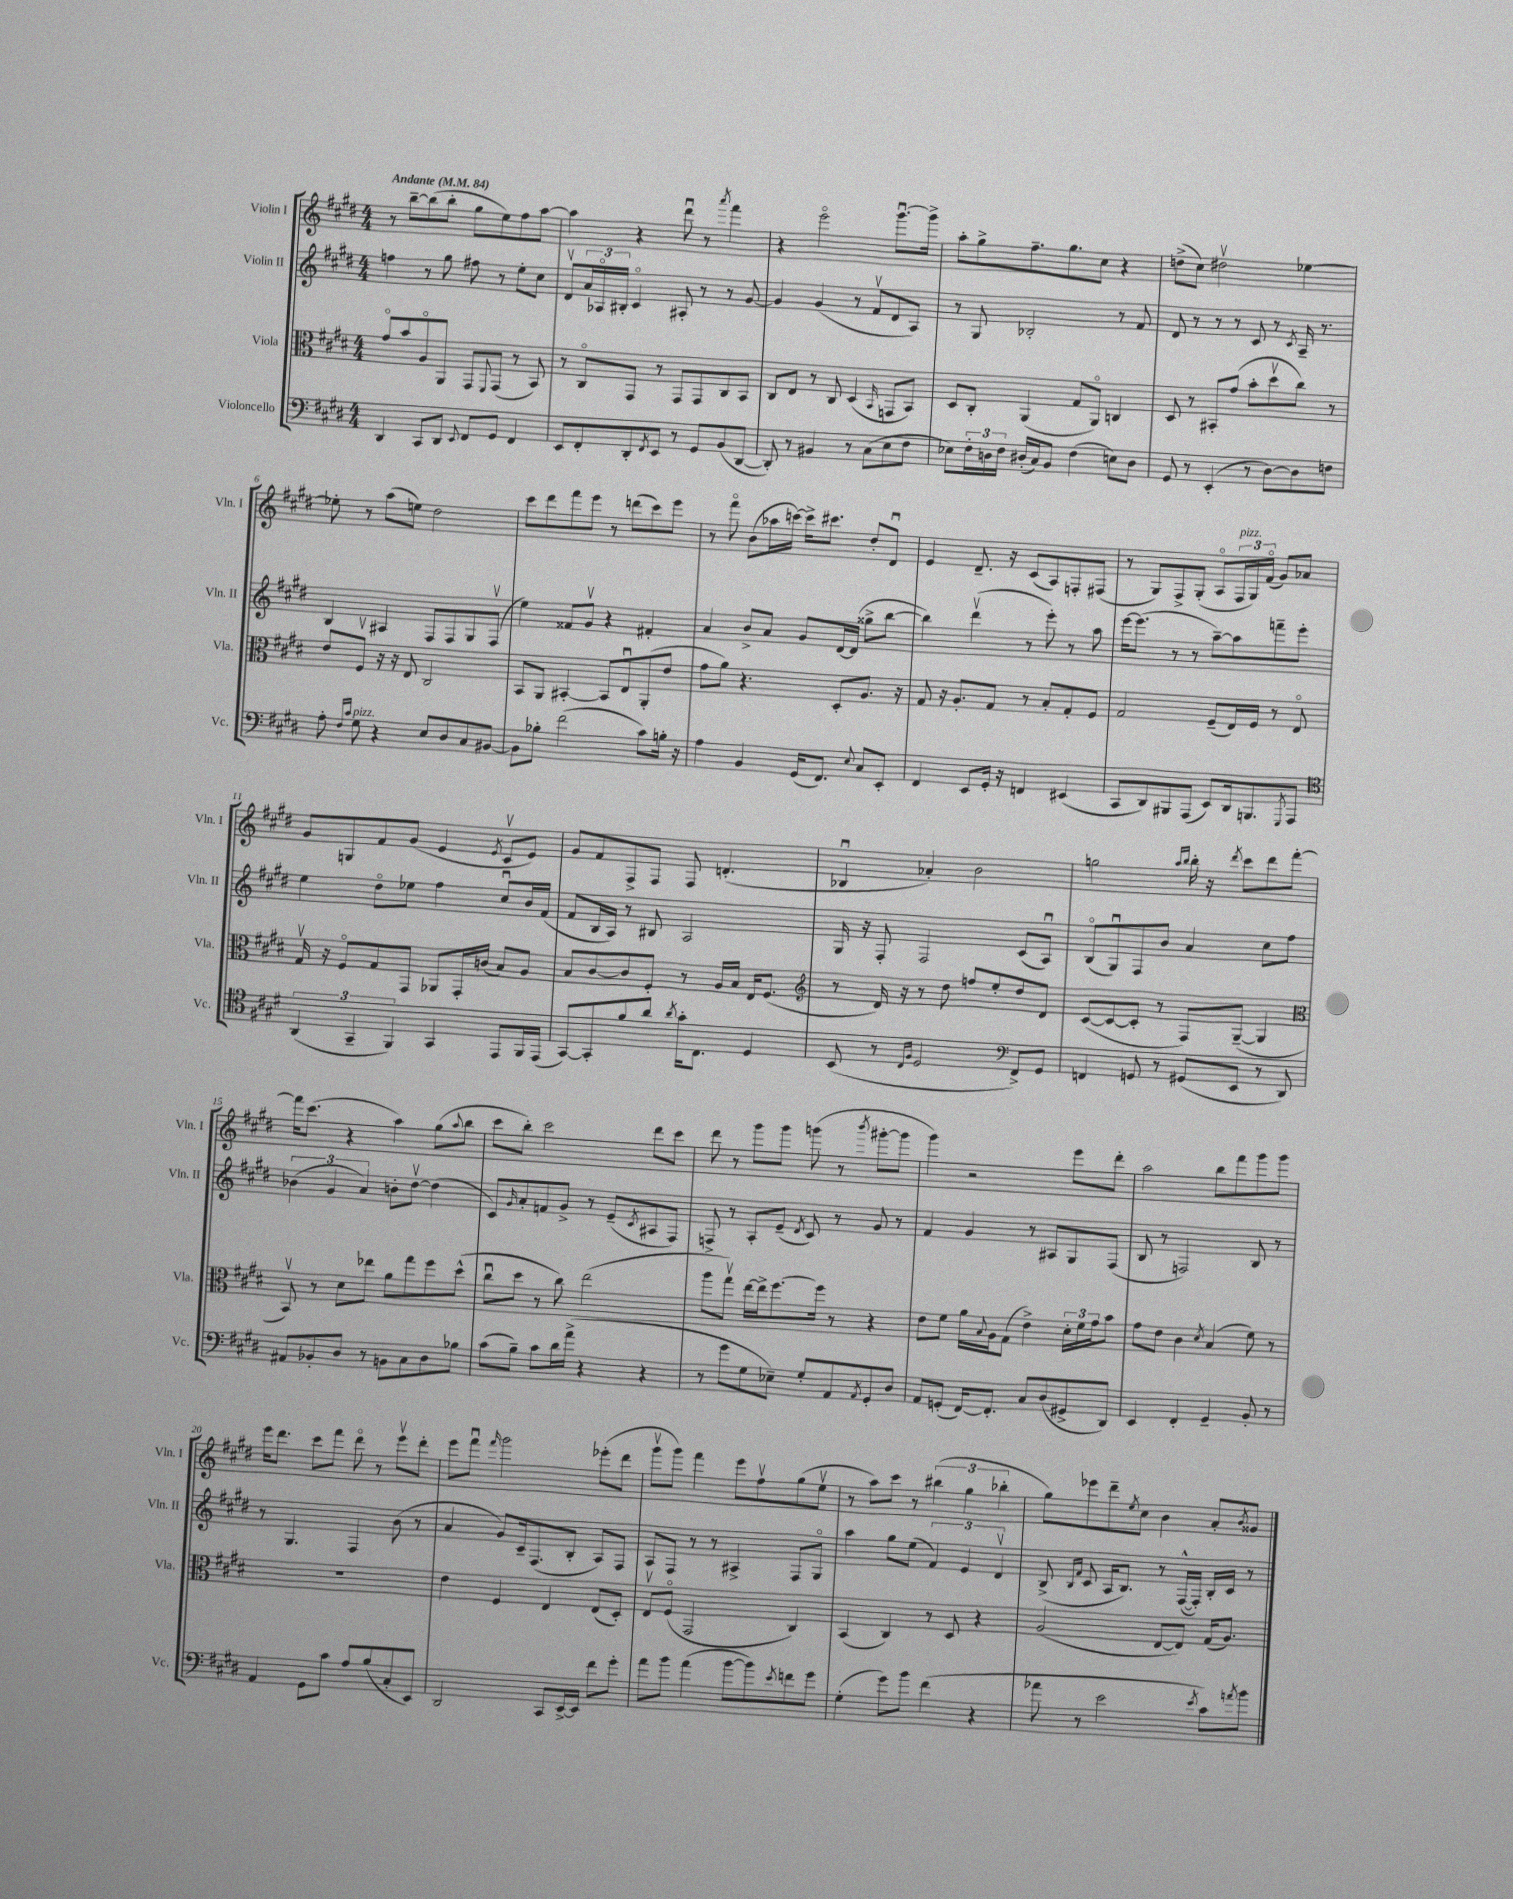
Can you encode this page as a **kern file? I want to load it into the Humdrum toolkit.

**kern	**kern	**kern	**kern
*part4	*part3	*part2	*part1
*staff4	*staff3	*staff2	*staff1
*I"Violoncello	*I"Viola	*I"Violin II	*I"Violin I
*I'Vc.	*I'Vla.	*I'Vln. II	*I'Vln. I
*clefF4	*clefC3	*clefG2	*clefG2
*k[f#c#g#d#]	*k[f#c#g#d#]	*k[f#c#g#d#]	*k[f#c#g#d#]
*M4/4	*M4/4	*M4/4	*M4/4
*MM84	*MM84	*MM84	*MM84
=1	=1	=1	=1
!	!	!	!LO:TX:a:B:t=Andante
4DD#/	8g#/L	4ffn\	8r
.	8b/	.	[8bb~\L
8CC#/L	8A/	8r	(8bb\]
8DD#/J	8AA/J	8gg#\	8bb'\J
8qqEE/	.	.	.
8FF#/L	8GG#/L	8ff#X\	8gg#\L
.	8qqFF#/	.	.
8GG#/J	(8GG#/J	8r	8ee\)
4FF#/	8r	8ee'\L	8ff#\
.	8BB/)	8cc#\J	[8aa\J
=2	=2	=2	=2
8EE/L	8r	8d#v/L	4aa\]
8FF#'/	8C#/L	24a/L	.
.	.	24A-X/	.
.	.	24B#X'/JJ	.
8DD#'/	8GG#/J	4c#/	4r
8qFF#/	.	.	.
8EE/J	8r	.	.
8r	8GG#/L	8A#X'/	8ddd#u\
8GG#/L	8GG#/	8r	8r
.	.	.	8qaaa/
(8BB/	8C#/	8r	4fff#\
[8DD#/J	8BB/J	[8g#/	.
=3	=3	=3	=3
8DD#'/])	8C#/L	4g#/]	4r
8r	8E/J	.	.
4BB#X/	8r	(4g#/	2eee\
.	8C#/	.	.
8r	(4D#/	8r	.
(8C#\L	.	8f#v/L	.
.	16qqBB/	.	.
8E\	8GGn/L	8d#/	[8.ggg#u\L
8F#\J	8BB/J)	8A/J)	.
.	.	.	16ggg#^\Jk]
=4	=4	=4	=4
8E-X\L)	8D#/L	8r	8aa'\L
24F#'\L	8C#'/J	8G#/	8gg#^\
24Dn\	.	.	.
24F#\JJ	.	.	.
(16D#X'/LL	(4AA/	2B-X'/	8.ff#~\
16C#/J)	.	.	.
8BB/J	.	.	.
.	.	.	8.gg#\
(4F#\	8G#/L	.	.
.	8AA/J)	.	8cc#\J
8En\L)	4Cn/	8r	4r
8D#\J	.	8f#/	.
=5	=5	=5	=5
8GG#/	8D#/	8d#/	(8ddn^\L
8r	8r	8r	8cc#\J)
(4EE'/	8BB#X'/L	8r	2dd#Xv\
.	(8g#/J	8r	.
8r	8b'\L	8c#/	.
[8D#\L)	8dd#v\	8r	.
.	.	8qc#/	.
8D#\]	8cc#\J)	16A~/	[4ee-X\
.	.	8.r	.
8Fn\J	8r	.	.
!!LO:LB:g=z
=6	=6	=6	=6
8A'\	8e/L	4B/	8ee-X'\]
16qqF#/LL	.	.	.
16qqc#/JJ	.	.	.
!LO:TX:a:i:t=pizz.	!	!	!
8G#\	8F#v/J	.	8r
4r	16r	4A#X/	(8aa\L
.	16r	.	.
.	8E/	.	8een\J)
8E/L	2C#/	8F#/L	2dd#\
8D#/	.	8F#/	.
8C#/	.	8G#/	.
[8BB#X/J	.	(8F#v/J	.
=7	=7	=7	=7
8BB#\L]	8BB/L	4ee\)	8ccc#\L
8B-X'\J	8AA/J	.	8ddd#\
(2f#\	[4BB#X'/	8f##X/L	8fff#\
.	.	8g#v/J	8eee\J
.	8BB#/L]	4r	8r
.	8Eu/	.	(8dddn\L
8c#\L)	(8AA'/	4f#X'/	8ccc#\)
16Bn'\Jk	8e/J	.	8eee\J
16r	.	.	.
=8	=8	=8	=8
4A\	8g#\L	4a/	8r
.	8a\J)	.	8fff#\
4BB/	4.r	8b^/L	(8b\L
.	.	8a/J	16aa-X\L
.	.	.	[16cccn\JJ)
(16GG#/KL	.	8g#/L	16ccc^\KL]
8.FF#/J)	.	.	8.ccc#X\J
.	8D#'/L	[16d#/L	.
.	.	(16d#/JJ]	.
8qqE/	.	.	.
8C#/L	8.A/J	8gg##X^\L	8dd#'/L
8EE'/J	.	[8bb\J	8d#u/J
.	16r	.	.
=9	=9	=9	=9
4FF#/	8G#/	4bb\])	4e/
.	16r	.	.
.	8.A'/L	.	.
8EE/L	.	(4ddd#v\	8.d#~/
16GG#'/Jk	8G#/J	.	.
16r	.	.	16r
4FFn/	8r	8r	(8c#/L
.	8B'/L	8eee'\)	8A/)
(4EE#X/	8G#'/	8r	8Fn'/
.	8F#/J	8aa\	(8F#X/J
=10	=10	=10	=10
8CC#/L	2G#/	[16eee\KL	8r
.	.	(8.eee\J]	.
8DD#/)	.	.	8G#/L)
8BBB#X/	.	8r	8F#^/
(8AAA/J	.	8r	(8G#'/J
8EE/L)	(8F#~/L	[8aa~\L)	8A/L
!	!	!	!LO:TX:a:i:t=pizz.
16DD#/k	16E/L)	8aa\]	24F#/L
.	.	.	24G#/)
8.BBBn/	16F#/JJ	.	.
.	.	.	(24f#/JJ
.	8r	8fffn~\	8g#/L)
8qGGG#/	.	.	.
8AAA/J	8E/	8eee'\J	8a-X/J
!!LO:LB:g=z
=11	=11	=11	=11
*clefC4	*	*	*
(6AA/	16G#v/	4ee\	8g#/L
.	16r	.	.
.	8F#/L	.	8Gn/
6GG#~/	.	.	.
.	8G#/	8dd#\L	8f#/
6FF#/)	.	.	.
.	8GG#/J	8ee-X\J	(8g#/J
4GG#/	8AA-X/L	4ff#\	4e/
.	16GG#'/L	.	.
.	(16cn/JJ	.	.
.	.	.	8qe/
8EE/L	8B/L)	8cc#u/L	8c#v/L
16FF#/L	8A/J	16b/L	8e/J)
(16EE/JJ	.	(16f#/JJ	.
=12	=12	=12	=12
[8GG#/L)	8B/L	8f#/L	8g#/L
8GG#'/]	[8c#/	16B/L	8f#/
.	.	16A/JJ)	.
8f#/	8c#/]	8r	8F#^/
8a/J	8F#'/J	8B#X/	8F#/J
8qa/	.	.	.
16g#'\KL	8r	2A/	8F#/
8.C#\J	.	.	.
.	16A/LL	.	(4.dn'/
.	16B/JJ	.	.
4D#/	16E/KL	.	.
.	(8.F#/J	.	.
=13	=13	=13	=13
*	*clefG2	*	*
(8BB/	8r	16G#/	4B-Xu/
.	.	16r	.
8r	16d#/)	8F#'/	.
.	16r	.	.
16qqC#/LL	.	.	.
16qqF#/JJ	.	.	.
2D#/	8r	2F#/	4a-X'/)
.	8dd#\	.	.
.	8ffn/L	.	2b\
.	8ee'/	.	.
*clefF4	*	*	*
8FF#^/L)	8dd#/	(8c#/L	.
8GG#/J	8d#/J	8Au/J)	.
=14	=14	=14	=14
4FFn/	([8c#/L	(8B/L	2ggn\
.	8c#/_	8G#u/)	.
8GGn/	8c#'/J]	8F#/	.
8r	8r	8b/J	.
.	.	.	16qqaa/LL
.	.	.	16qqbb/JJ
(8GG#X/L	8F#/L)	4a/	16bb'\
.	.	.	16r
.	.	.	8qddd#/
8EE/J	([8G#~/J	.	8ccc#\L
8r	4G#/]	8cc#\L	8ddd#\
8DD#/)	.	8ff#\J	[8fff#'\J
!!LO:LB:g=z
=15	=15	=15	=15
*	*clefC3	*	*
8AA#X/L	8BBv/)	(6b-X\	16fff#\KL]
.	.	.	(8.ccc#\J
8BB-X'/	8r	.	.
.	.	6g#/	.
8D#/J	8d#\L	.	4r
.	.	6a/)	.
8r	8ee-X\J	.	.
8BBn\L	8a\L	8bn'\L	4aa\)
8C#\	8gg#\	[8dd#v\J	.
8D#\	8ff#\	(4dd#\]	(8gg#\L
.	.	.	8qqaa/
8B-X\J	(8dd#^^\J	.	8bb\J
=16	=16	=16	=16
(8c#\L	8cc#u\L	8c#/L)	8ccc#\L
.	.	16qqg#/	.
8B~\J)	8dd#\J	8a'/	8bb'\J)
8c#\L	8r	8fn/	2ccc#\
16d#\L	8cc#\)	8g#^/J	.
(16a^\JJ	.	.	.
4r	(2ee\	8r	.
.	.	(8e~/L	.
.	.	8qc#/	.
4r	.	8A#X/	8ddd#\L
.	.	8F#/J)	8ccc#\J
=17	=17	=17	=17
8r	8aa\L	8Fn^/	8ddd#\
8g#\L	8gg#v\J)	8r	8r
8G#\	[16ee\LL	8A'/L	8ggg#\L
.	16ee^\J]	.	.
8E-X~\J)	[8.ff#\	(8e~/J	8ggg#\J
.	.	8qd#/	.
8G#'/L	.	8c#/)	(8gggn\
.	16ff#\Jk]	.	.
8AA/	8r	8r	8r
8qAA/	.	.	8qbbb/
8GG#'/	4r	8g#/	[8ggg#X'\L
8D#/J	.	8r	8ggg#\J]
=18	=18	=18	=18
8AA/L	8e\L	4f#/	4ggg#\)
(8GGn'/J	8f#\J	.	.
[16FF#/KL)	16a\LL	4g#/	2r
.	8qqB/	.	.
8.FF#'/J]	16A\J	.	.
.	(8G#\J	.	.
8C#/L	4e^\)	8r	.
(8D#/	.	8A#X/L	.
8GG#X^/	24d#'\LL	8G#/	8eee\L
.	24f#\	.	.
.	24g#\J	.	.
8DD#/J)	8b\J	(8F#/J	8ddd#'\J
=19	=19	=19	=19
4EE/	8g#\L	8B/	2aa\
.	8e\J	8r	.
4FF#'/	4c#\	2Fn/)	.
.	8qd#/	.	.
4GG#~/	(4B/	.	8bb\L
.	.	.	8fff#\
8BB'/	8f#\)	8B/	8ggg#\
8r	8r	8r	8ggg#\J
!!LO:LB:g=z
=20	=20	=20	=20
4AA/	1r	8r	16eee\KL
.	.	.	8.ddd#\J
.	.	4.G#/	.
8GG#\L	.	.	8ccc#\L
8c#\J	.	.	8fff#\J
8A/L	.	4F#/	8ddd#\
(8B/	.	.	8r
8C#'/	.	(8b\	8eeev\L
8EE/J)	.	8r	8ddd#'\J
=21	=21	=21	=21
2DD#/	4e\	4a/	8eee\L
.	.	.	8fff#u\J
.	.	.	16qqfff#/
.	4F#/	8g#/L)	2ggg#\
.	.	16c#~/k	.
.	.	(8.F#/	.
8CC#/L	4E/	.	.
[16EE^/L	.	8B'/J	.
16EE/JJ]	.	.	.
8f#\L	(8E/L	8A/L)	(8eee-X'\L
8g#'\J	8D#'/J)	8F#/J	8ddd#\J
=22	=22	=22	=22
8a\L	8Ev/L	8A/L	8ggg#v\L
8b\J	(8F#/J	8F#/J	8ggg#\J)
(4a\	2GG#/	8r	4fff#\
.	.	8r	.
[8b\L	.	4A#X^/	8eee\L
8b\])	.	.	8ff#v\
8qe/	.	.	.
8fn\	4C#/)	8F#/L	(8gg#\
8g#\J	.	8G#/J	8eev\J
=23	=23	=23	=23
(4G#'\	(4BB/	4aa\	8r
.	.	.	8aa\L)
8g#\L)	4C#/)	8gg#\L	8ccc#\J
8b\J	.	(8ee\J	8r
(4f#\	8r	6f#/)	(6bb#X\
.	8D#/	.	.
.	.	6e/	6gg#\
4r	4r	.	.
.	.	6d#v/	6bb-X'\
=24	=24	=24	=24
8a-X\	(2A/	(8B^/	8gg#\L)
.	.	16qqB/LL	.
.	.	16qqf#/JJ	.
8r	.	8c#/	8eee-X\
2e\	.	16A/KL	8ddd#~\
.	.	8.B/J)	.
.	.	.	8qee/
.	.	.	8cc#\J
.	[8E/L	8r	4b\
.	8E/J])	([16F#^^/LL	.
.	.	16F#'/JJ])	.
8qe/	.	.	.
8c#\L)	(16G#/KL	16B'/LL	8a'/L
.	8.A/J)	16c#/JJ	.
8qan/	.	.	8qb/
8b\J	.	8r	8g##X/J
==	==	==	==
*-	*-	*-	*-
